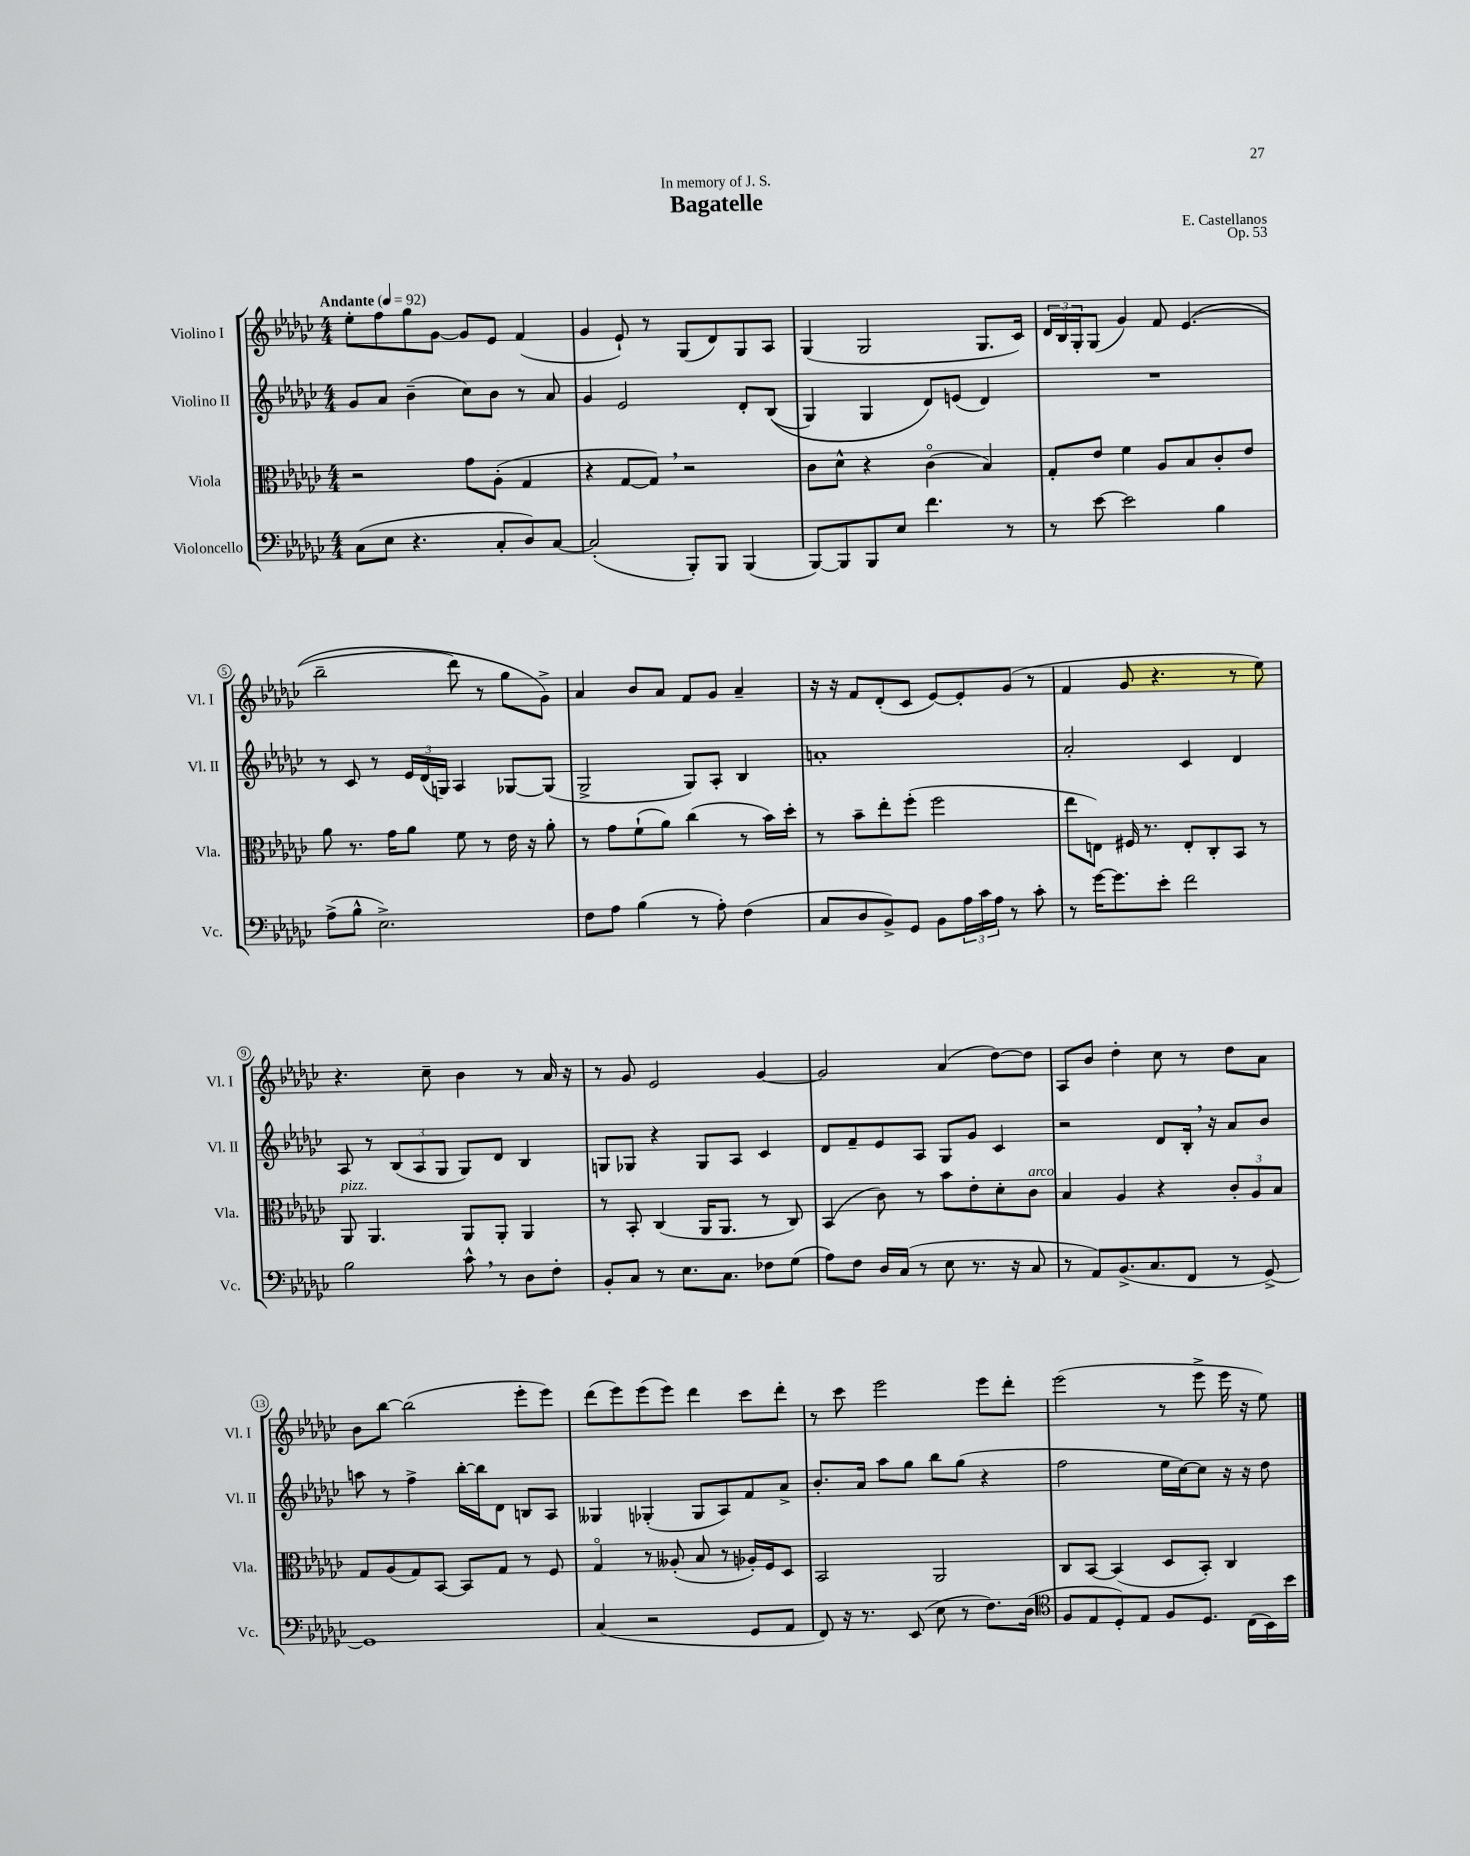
\header { title = "Bagatelle" composer = "E. Castellanos" dedication = "In memory of J. S." opus = "Op. 53" }
<<
\new StaffGroup <<
\new Staff = "s0" \with { instrumentName = "Violino I" shortInstrumentName = "Vl. I" } {
    \clef treble \key ges \major \numericTimeSignature \time 4/4 \tempo "Andante" 4 = 92
    ees''8-. f''8 ges''8 ges'8~ ges'8 ees'8 f'4( |
    ges'4 ees'8-!) r8 ges8( des'8) ges8 aes8 |
    ges4( ges2 ges8. ces'16) |
    \tuplet 3/2 { des'16 bes16 ges16-. } ges8( ges'4) f'8 ees'4.(\( |
    bes''2-- des'''8) r8 ges''8 ges'8->\) |
    aes'4 bes'8 aes'8 f'8 ges'8 aes'4-- |
    r16 r16 f'8 des'8-.( ces'8 ees'8~) ees'8-. ges'8( r8 |
    f'4 ges'8 r4. r8 ees''8) |
    r4. ces''8-- bes'4 r8 aes'16 r16 |
    r8 ges'8 ees'2 ges'4~ |
    ges'2 aes'4( des''8~) des''8 |
    aes8 bes'8 des''4-. ces''8 r8 des''8 aes'8 |
    bes'8 bes''8~ bes''2( ees'''8-. ees'''8) |
    des'''8( ees'''8) ees'''8( ees'''8) des'''4 ces'''8 des'''8-. |
    r8 ces'''8 ees'''2 ees'''8 des'''8-. |
    ees'''2( r8 ees'''8-> ees'''16 r16 ees''8) \bar "|." |
}
\new Staff = "s1" \with { instrumentName = "Violino II" shortInstrumentName = "Vl. II" } {
    \clef treble \key ges \major \numericTimeSignature \time 4/4
    ges'8 aes'8 bes'4--( ces''8) bes'8 r8 aes'8 |
    ges'4 ees'2 des'8-. bes8(\( |
    ges4) ges4 des'8\) e'8( des'4) |
    R1 |
    r8 ces'8 r8 \tuplet 3/2 { ees'16 des'16( g16) } aes4 ges8~ ges8( |
    ges2-> ges8) aes8-. bes4 |
    a'1-. |
    aes'2-. ces'4 des'4 |
    aes8 r8 \tuplet 3/2 { bes8( aes8 ges8 } ges8) des'8 bes4 |
    g8 ges8 r4 ges8 aes8 ces'4 |
    des'8 f'8-- ees'8 aes8 ges8 ges'8 ces'4 |
    r2 des'8 bes16-. \breathe r16 aes'8 bes'8 |
    a''8 r8 f''4-> bes''16~-. bes''16 des'8 b8 aes8 |
    geses4 ges4-.( ges8 aes8) f'8 aes'8-> |
    bes'8.-. aes'16 aes''8 ges''8 bes''8 ges''8( r4 |
    f''2 ees''16 ces''16~) ces''8 r16 r16 des''8 \bar "|." |
}
\new Staff = "s2" \with { instrumentName = "Viola" shortInstrumentName = "Vla." } {
    \clef alto \key ges \major \numericTimeSignature \time 4/4
    r2 ges'8 aes8-.( ges4 |
    r4 ges8~ ges8) \breathe r2 |
    ces'8 des'8-^ r4 ces'4\flageolet( bes4) |
    ges8-. ees'8 f'4 aes8 bes8 ces'8-. ees'8 |
    aes'8 r8. ges'16 aes'8 f'8 r8 ees'16 r16 aes'8-. |
    r8 ges'8 f'8-!( aes'8) ces''4( r8 bes'16) des''16-. |
    r8 bes'8-- ees''8-. f''8-.( f''2 |
    ees''8 e8) fis16 r8. e8-. ces8-. bes,8 r8 |
    aes,8^\markup { \italic "pizz." } aes,4. aes,8 aes,8-. aes,4 |
    r8 bes,8-. ces4( aes,16 aes,8. r8 ces8) |
    bes,4( ces'8) r8 bes'8 ees'8-. des'8-. ces'8^\markup { \italic "arco" } |
    bes4 aes4 r4 \tuplet 3/2 { ces'8-. aes8 bes8 } |
    ges8 aes8( ges8) bes,8~ bes,8 ges8 r8 f8 |
    ges4\flageolet r8 aeses8-.( bes8 r8 aes16-.) f16 des8 |
    bes,2 aes,2 |
    ces8 bes,8~ bes,4( des8 bes,8-.) ces4 \bar "|." |
}
\new Staff = "s3" \with { instrumentName = "Violoncello" shortInstrumentName = "Vc." } {
    \clef bass \key ges \major \numericTimeSignature \time 4/4
    ces8( ees8 r4. ces8-. des8) ces8~ |
    ces2-.( bes,,8-.) bes,,8 bes,,4( |
    bes,,8~) bes,,8 bes,,8 ees8 f'4. r8 |
    r8 ees'8~ ees'2 bes4 |
    aes8->( bes8-^ ees2.->) |
    f8 aes8 bes4( r8 aes8-.) f4( |
    ces8 des8 bes,8->) ges,8 bes,8 \tuplet 3/2 { aes16 ces'16 aes16 } r8 ces'8-. |
    r8 ges'16~ ges'8. ees'8-. f'2 |
    bes2 ces'8-^ \breathe r8 des8 f8-. |
    bes,8-. ces8 r8 ees8. ces8. fes8 ges8( |
    aes8) f8 des16 ces16( r8 ees8 r8. r16 ces8 |
    r8 aes,8) bes,8.->( ces8. f,8 r8 ges,8~->) |
    ges,1 |
    ces4( r2 ges,8 aes,8 |
    f,8) r16 r8. ees,8( ees8 r8 f8.) des16( |
    \clef tenor f8 ees8 des8-.) ees8 f8 des8. ces16( bes,16) bes'16 \bar "|." |
}
>>
>>
\layout { \context { \Score \override BarNumber.stencil = #(make-stencil-circler 0.1 0.3 ly:text-interface::print) } }
